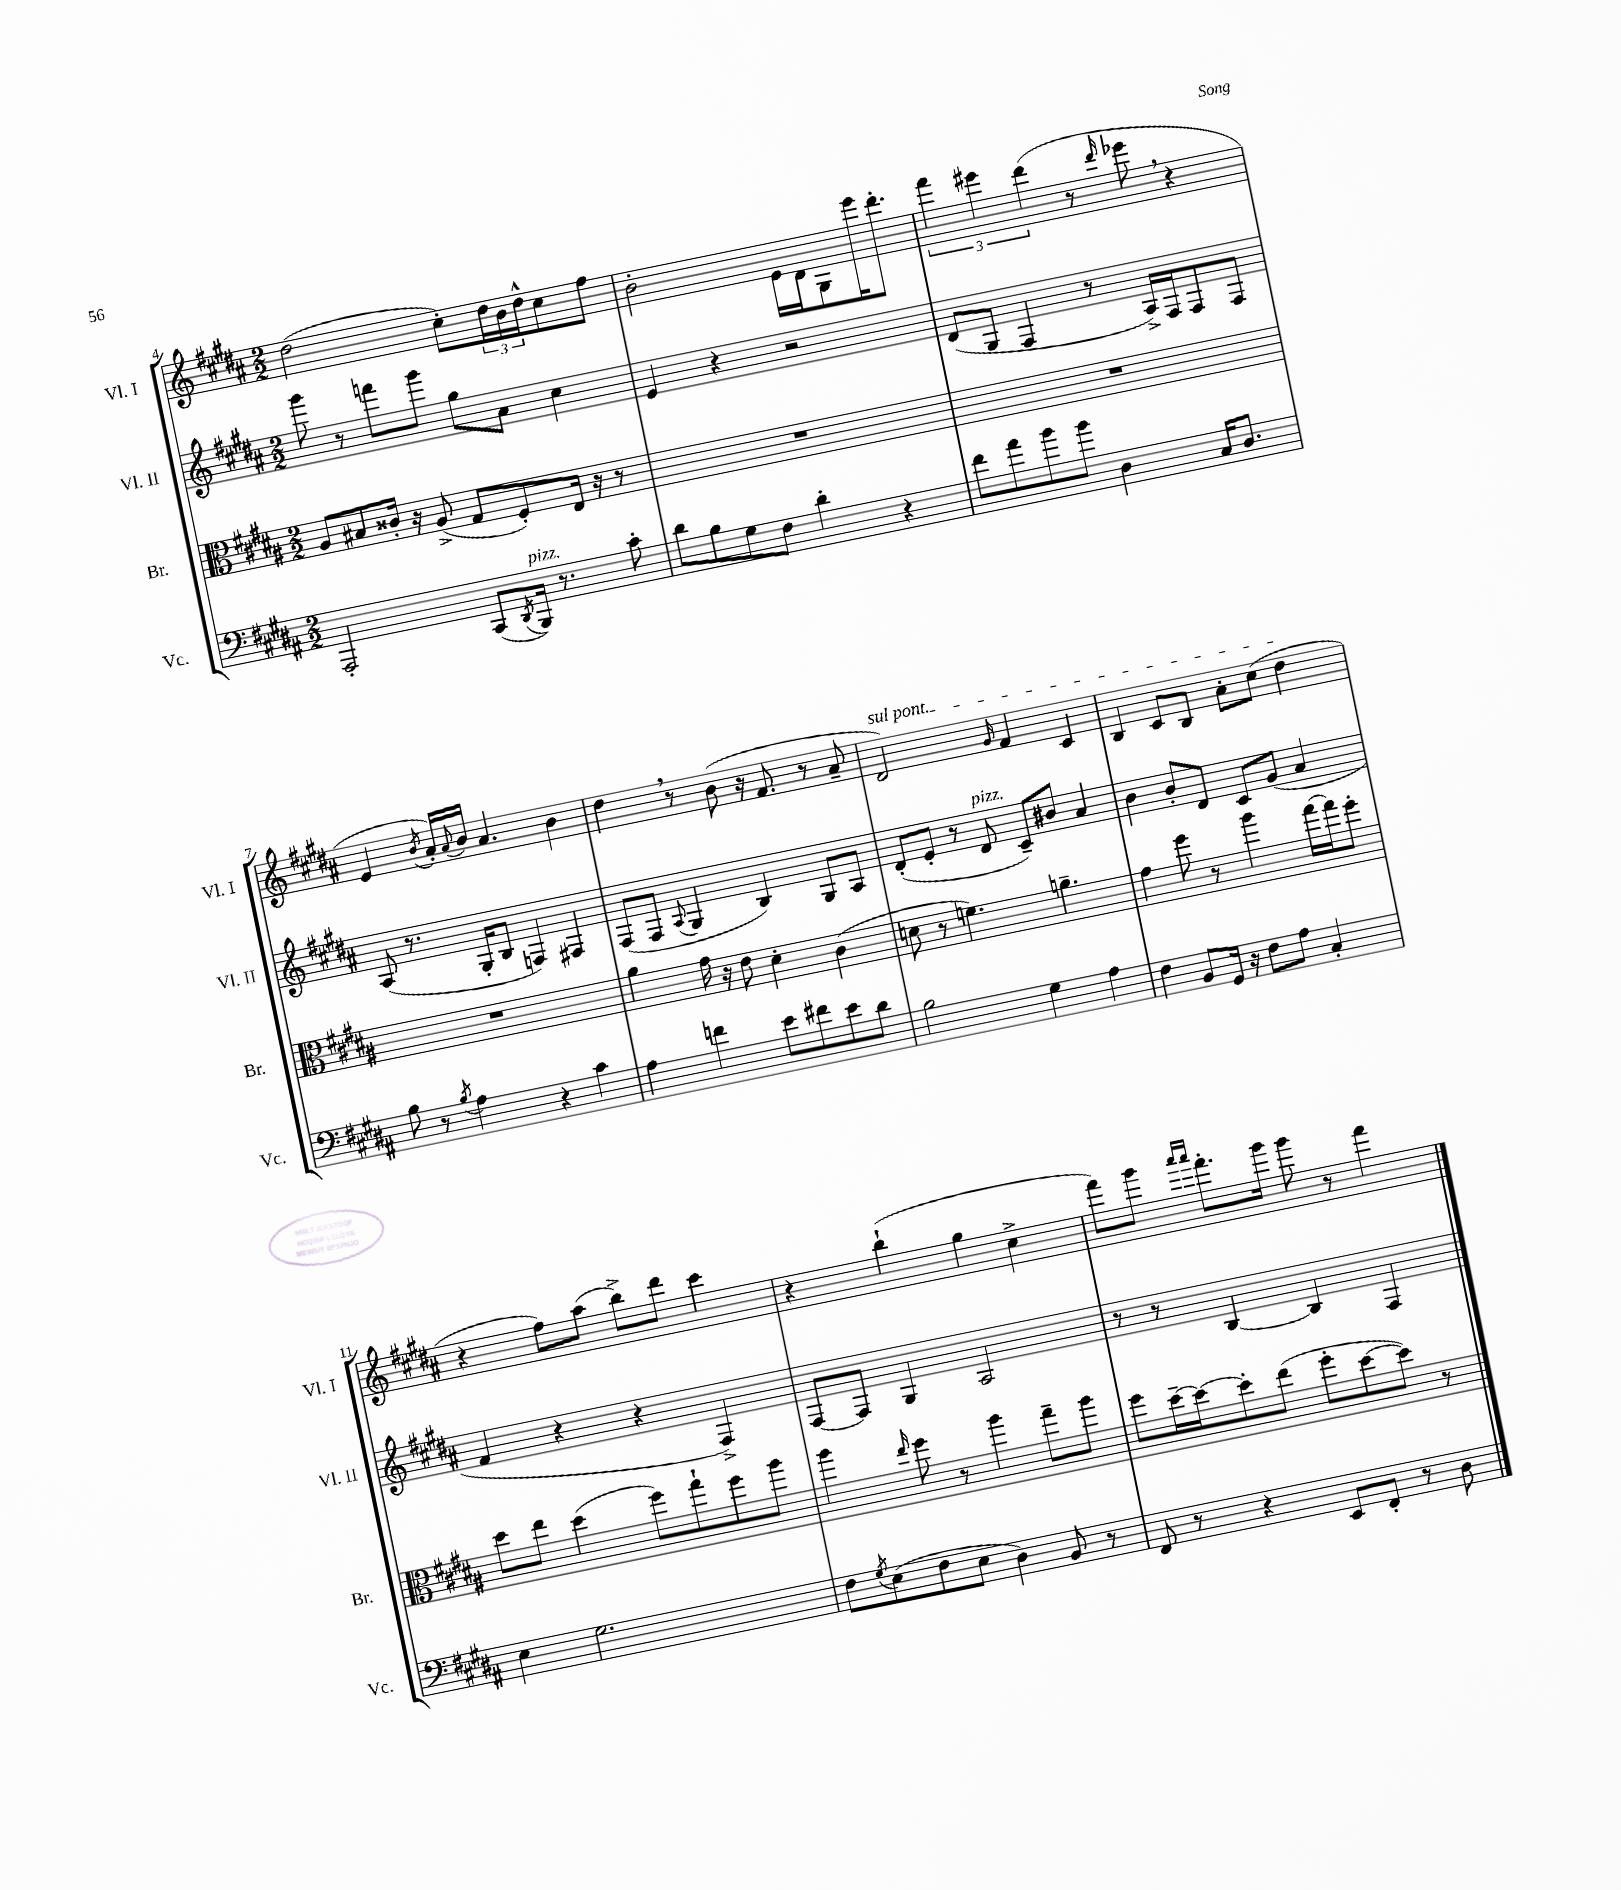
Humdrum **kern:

**kern	**kern	**kern	**kern
*staff4	*staff3	*staff2	*staff1
*clefF4	*clefC3	*clefG2	*clefG2
*k[f#c#g#d#a#]	*k[f#c#g#d#a#]	*k[f#c#g#d#a#]	*k[f#c#g#d#a#]
*M2/2	*M2/2	*M2/2	*M2/2
2AAA#'/	8A#/L	8ggg#\	(2dd#\
.	8B#/	8r	.
.	16c##'/Jk	8fff\L	.
.	16r	.	.
.	(8A#^/	8ggg#\J	.
(8CC#/L	8G#/L	8gg#\L	8cc#'\L)
8qDD#/	.	.	.
16BBB/Jk)	8F#'/)	8a#\J	24dd#\L
.	.	.	24b\
8.r	.	.	.
.	.	.	24dd#^^\J
.	16E/Jk	4cc#\	8cc#\
.	16r	.	.
8c#'\	8r	.	8ff#\J
=	=	=	=
8d#\L	1r	4e/	2b'\
8B\	.	.	.
8G#\	.	4r	.
8F#\J	.	.	.
4d#'\	.	2r	16e\LL
.	.	.	16d#\J
.	.	.	8G#\
4r	.	.	16eee\K
.	.	.	8.ddd#'\J
=	=	=	=
8f#\L	1r	(8d#/L	6fff#\
8a#\	.	8G#/J	.
.	.	.	6eee#\
8b\	.	4F#/	.
.	.	.	(6ddd#\
8b\J	.	.	.
4D#\	.	8r	8r
.	.	.	16qqddd#/
.	.	16A#^/LL)	8eee-\
.	.	16F#/J	.
16C#/LK	.	8F#/	4r
8.D#/J	.	.	.
.	.	8F#/J	.
=	=	=	=
8B\	1r	(8A#/	4e/
8r	.	8.r	.
8qB/	.	.	8qb/
4A#\	.	.	16a#'/LL)
.	.	.	8qqa#/
.	.	16G#'/LK	16b/JJ
.	.	8B/J	4.a#/
4r	.	4F/)	.
4c#\	.	4F#/	4b\
=	=	=	=
4A#\	4a#\	(8F#/L	4dd#\
.	.	8F#/J	.
.	.	8qqA#/	.
4f\	16g#\	4G#/	8r
.	16r	.	.
.	8e\	.	(8b\
8e\L	4d#'\	4B/)	16r
.	.	.	8.f#/
8f#\	.	.	.
8e\	(4c#\	8G#/L	8r
8d#\J	.	8A#/J	8a#~/
=	=	=	=
2B\	8d\	(8d#'/L	2d#/)
.	8r	8e'/J	.
.	4.f\)	8r	.
.	.	8d#/	.
.	.	.	16qqg#/
4G#\	.	8c#~/L)	4f#/
.	4.a~\	8b#/J	.
4A#\	.	4a#/	4c#/
=	=	=	=
4F#\	4g#\	4b\	4B/
8BB/L	8ff#\	8b'/L	8c#/L
16GG#/Jk	8r	8d#/J	8B/J
16r	.	.	.
8F#\L	4aa#\	8c#/L	8a#'\L
8A#\J	.	(8g#/J	(8cc#\J
4C#'/	[16gg#\LL	4a#/	4dd#\
.	16gg#\]J	.	.
.	8ff#'\J	.	.
=	=	=	=
4E\	8dd#\L	4f#/	4r
.	8ee\J	.	.
2.G#\	(4dd#\	4r	8ff#\L)
.	.	.	(8aa#\J
.	8ff#\L)	4r	8bb^\L)
.	8gg#`\	.	8ddd#\J
.	8ff#\	4F#^/)	4ccc#\
.	8aa#\J	.	.
=	=	=	=
8F#\L	4aa#\	[8F#/L	4r
8qG#/	.	.	.
(8E\	.	8F#/]J	.
.	16qqee/	.	.
8F#\	8ff#\	4G#/	(4bb`\
8E\J	8r	.	.
4D#\)	4aa#\	2A#/	4gg#\
8BB/	8gg#~\L	.	4cc#^\
8r	8aa#\J	.	.
=	=	=	=
8FF#/	8ff#\L	8r	8fff#\L)
8r	[16dd#~\L	8r	8ggg#\J
.	16dd#\_J	.	.
.	.	.	16qqaaa#/LL
.	.	.	16qqaaa#/JJ
4r	8dd#'\]	[4B/	8.fff#'\L
.	(8ee\J	.	.
.	.	.	16ggg#\Jk
8EE/L	8ff#'\L	4B/]	8ggg#\
8FF#'/J	[8dd#\	.	8r
8r	8dd#\]J)	4F#/	4fff#\
8D#\	8r	.	.
==	==	==	==
*-	*-	*-	*-
